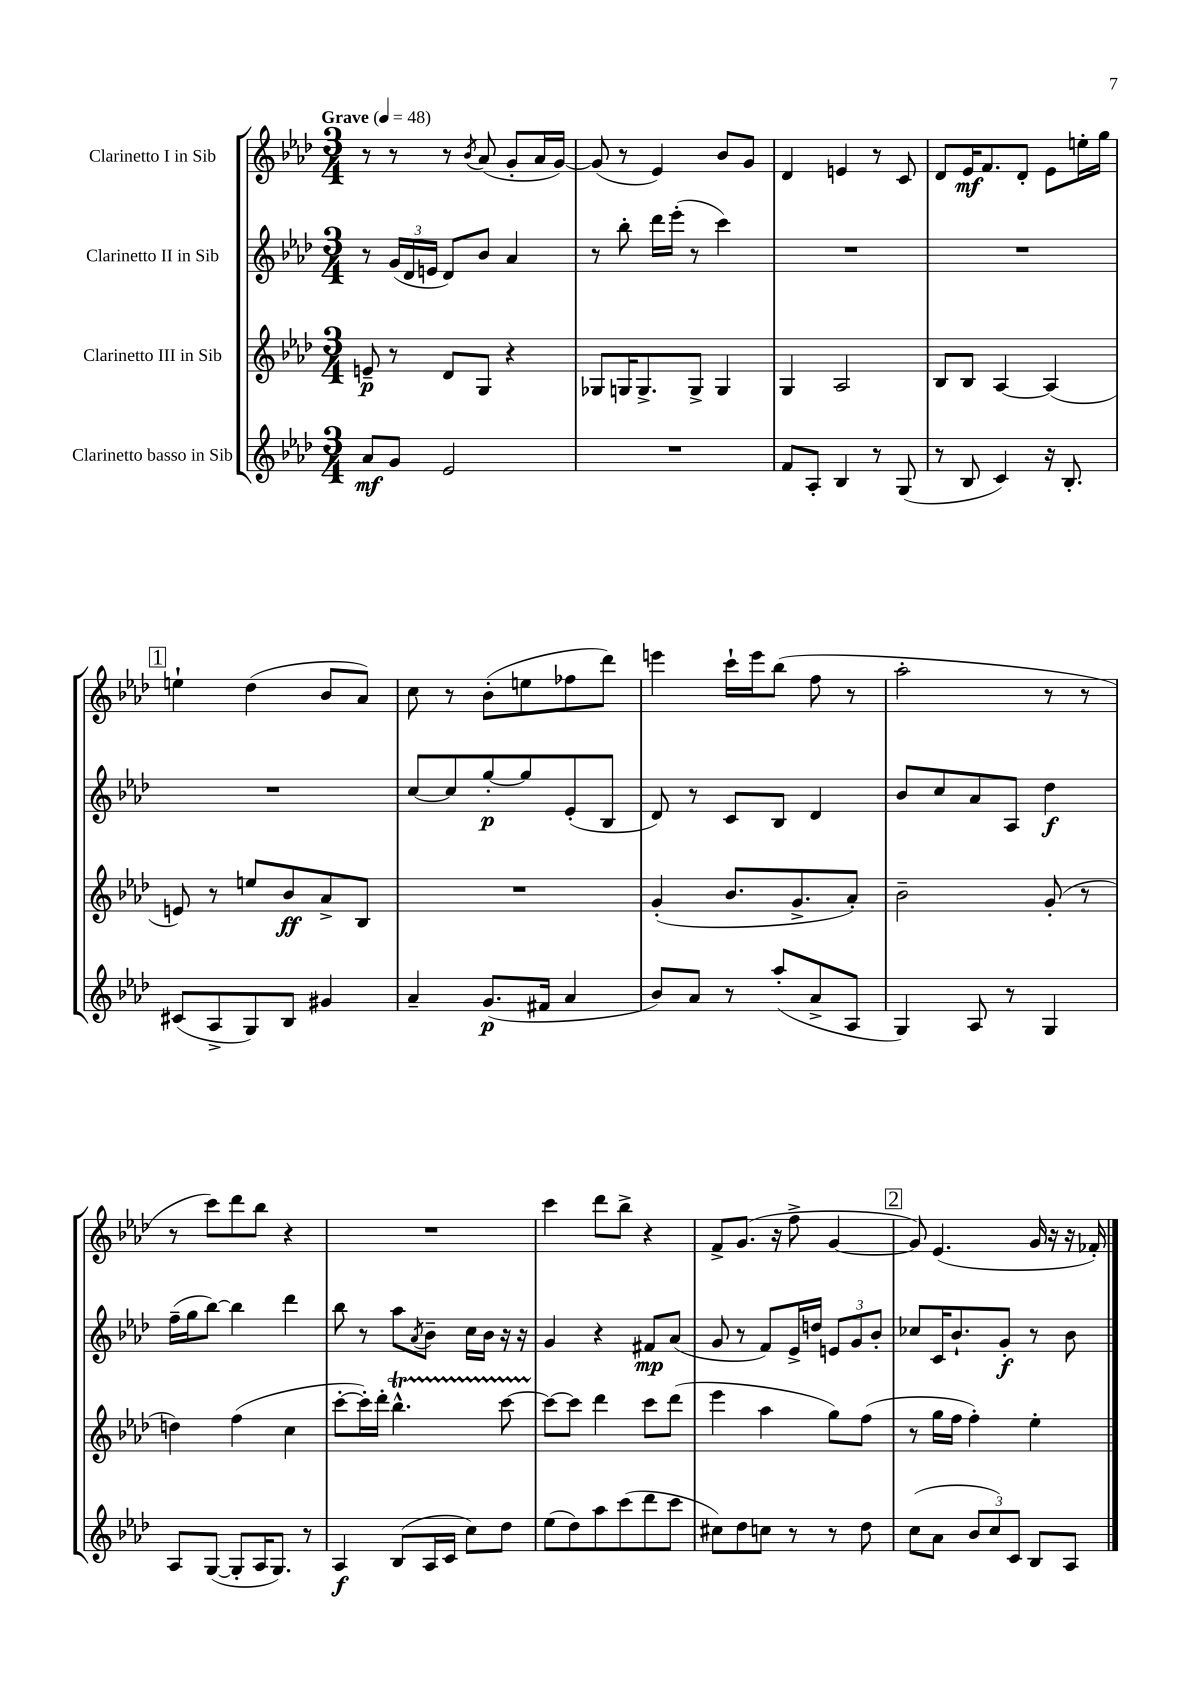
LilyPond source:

<<
\new StaffGroup <<
\new Staff = "s0" \with { instrumentName = "Clarinetto I in Sib" } {
    \clef treble \key aes \major \numericTimeSignature \time 3/4 \tempo "Grave" 4 = 48
    r8 r8 r8 \acciaccatura { bes'8 } aes'8( g'8-. aes'16 g'16~) |
    g'8( r8 ees'4) bes'8 g'8 |
    des'4 e'4 r8 c'8 |
    des'8 ees'16\mf f'8. des'8-. ees'8 e''16-. g''16 |
    \mark \markup { \box "1" } e''4-! des''4( bes'8 aes'8) |
    c''8 r8 bes'8-.( e''8 fes''8 des'''8) |
    e'''4 c'''16-! e'''16 bes''8( f''8 r8 |
    aes''2-. r8 r8 |
    r8 c'''8) des'''8 bes''8 r4 |
    R2. |
    c'''4 des'''8 bes''8-> r4 |
    f'8-> g'8.( r16 f''8-> g'4~ |
    \mark \markup { \box "2" } g'8) ees'4.( g'16 r16 r16 fes'16-.) \bar "|." |
}
\new Staff = "s1" \with { instrumentName = "Clarinetto II in Sib" } {
    \clef treble \key aes \major \numericTimeSignature \time 3/4
    r8 \tuplet 3/2 { g'16( des'16 e'16 } des'8) bes'8 aes'4 |
    r8 bes''8-. des'''16 ees'''16-.( r8 c'''4) |
    R2. |
    R2. |
    \mark \markup { \box "1" } R2. |
    c''8~ c''8 g''8~-.\p g''8 ees'8-.( bes8 |
    des'8) r8 c'8 bes8 des'4 |
    bes'8 c''8 aes'8 aes8 des''4\f |
    f''16--( g''16 bes''8~) bes''4 des'''4 |
    bes''8 r8 aes''8 \acciaccatura { aes'8 } bes'8-- c''16 bes'16 r16 r16 |
    g'4 r4 fis'8\mp aes'8( |
    g'8 r8 f'8) ees'16-> d''16 \tuplet 3/2 { e'8 g'8 bes'8-. } |
    \mark \markup { \box "2" } ces''8 c'16 bes'8.-! g'8-.\f r8 bes'8 \bar "|." |
}
\new Staff = "s2" \with { instrumentName = "Clarinetto III in Sib" } {
    \clef treble \key aes \major \numericTimeSignature \time 3/4
    e'8--\p r8 des'8 g8 r4 |
    ges8 g16 g8.-> g8-> g4 |
    g4 aes2 |
    bes8 bes8 aes4~ aes4( |
    \mark \markup { \box "1" } e'8) r8 e''8 bes'8\ff aes'8-> bes8 |
    R2. |
    g'4-.( bes'8. g'8.-> aes'8-.) |
    bes'2-- g'8-.( r8 |
    d''4) f''4( c''4 |
    c'''8~-. c'''16-.) des'''16-. bes''4.-^\startTrillSpan c'''8~ |
    c'''8~\stopTrillSpan c'''8 des'''4 c'''8 des'''8( |
    ees'''4 aes''4 g''8) f''8( |
    \mark \markup { \box "2" } r8 g''16 f''16 f''4-.) ees''4-. \bar "|." |
}
\new Staff = "s3" \with { instrumentName = "Clarinetto basso in Sib" } {
    \clef treble \key aes \major \numericTimeSignature \time 3/4
    aes'8\mf g'8 ees'2 |
    R2. |
    f'8 aes8-. bes4 r8 g8( |
    r8 bes8 c'4) r16 bes8.-. |
    \mark \markup { \box "1" } cis'8( aes8-> g8) bes8 gis'4 |
    aes'4-- g'8.\p( fis'16 aes'4 |
    bes'8) aes'8 r8 aes''8-.( aes'8-> aes8 |
    g4) aes8 r8 g4 |
    aes8 g8~( g8-. aes16 g8.) r8 |
    aes4\f bes8( aes16 c'16 c''8) des''8 |
    ees''8( des''8) aes''8 c'''8( des'''8 c'''8 |
    cis''8) des''8 c''8 r8 r8 des''8 |
    \mark \markup { \box "2" } c''8( aes'8 \tuplet 3/2 { bes'8 c''8) c'8 } bes8 aes8 \bar "|." |
}
>>
>>
\layout { \context { \Score \remove "Bar_number_engraver" } }
